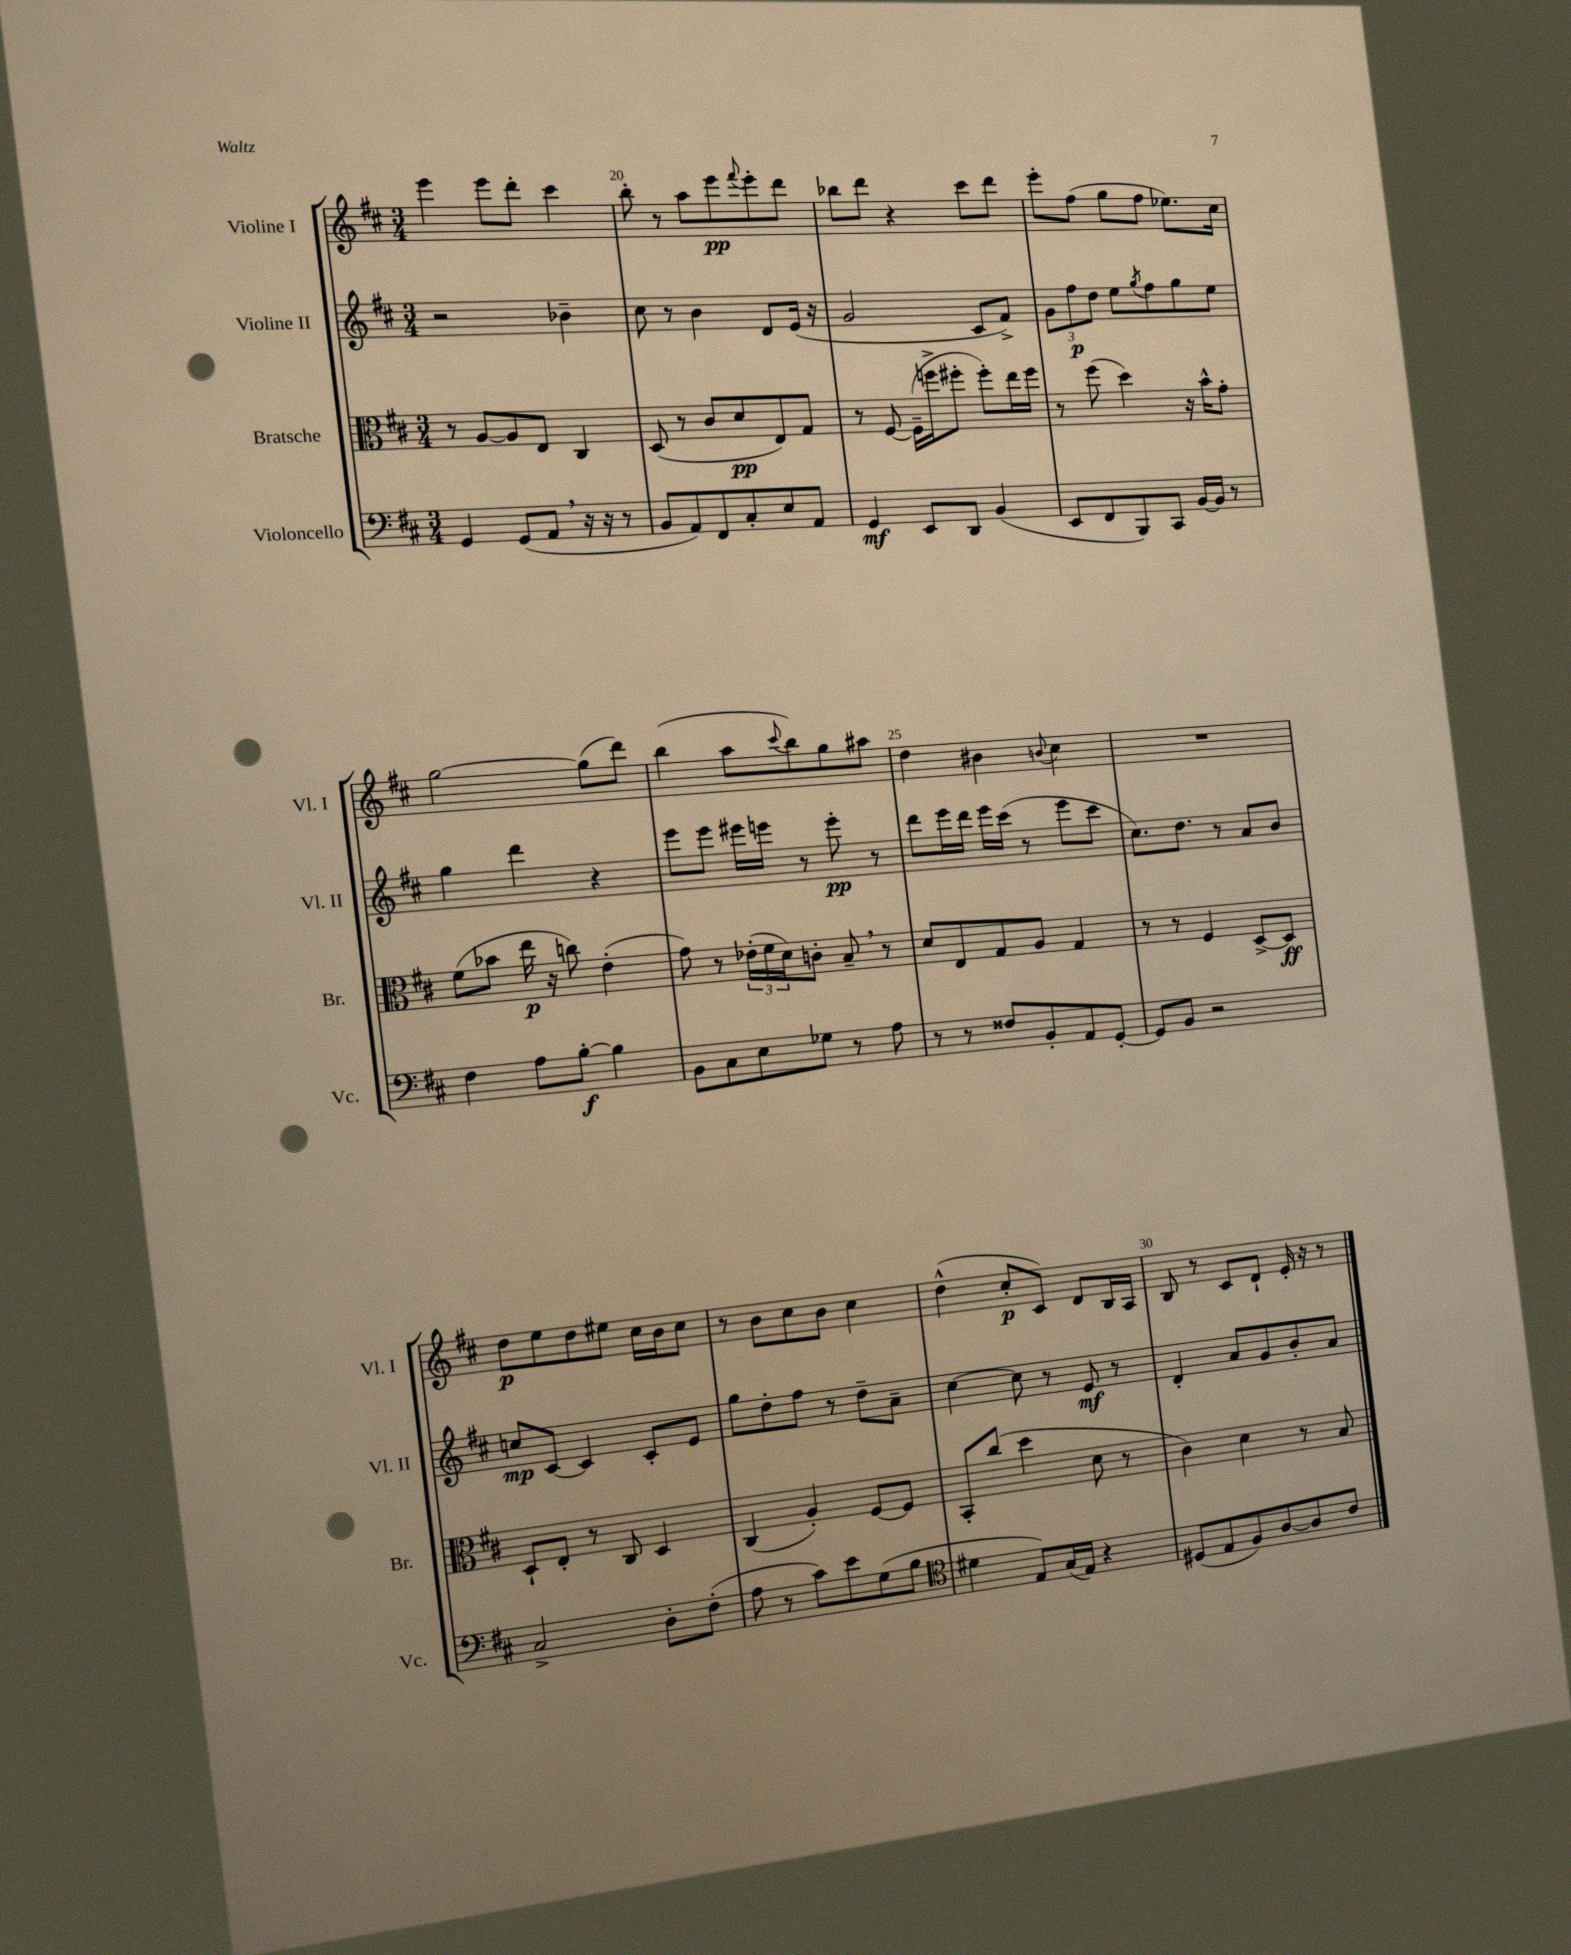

**kern	**dynam	**kern	**dynam	**kern	**dynam	**kern	**dynam
*part4	*part4	*part3	*part3	*part2	*part2	*part1	*part1
*staff4	*staff4	*staff3	*staff3	*staff2	*staff2	*staff1	*staff1
*I"Violoncello	*	*I"Bratsche	*	*I"Violine II	*	*I"Violine I	*
*I'Vc.	*	*I'Br.	*	*I'Vl. II	*	*I'Vl. I	*
*clefF4	*	*clefC3	*	*clefG2	*	*clefG2	*
*k[f#c#]	*	*k[f#c#]	*	*k[f#c#]	*	*k[f#c#]	*
*M3/4	*	*M3/4	*	*M3/4	*	*M3/4	*
=19	=19	=19	=19	=19	=19	=19	=19
4GG/	.	8r	.	2r	.	4eee\	.
.	.	[8A/L	.	.	.	.	.
(8GG/L	.	8A/]	.	.	.	8eee\L	.
8AA,/J	.	8E/J	.	.	.	8ddd'\J	.
16r	.	4C#/	.	4b-X~\	.	4ccc#\	.
16r	.	.	.	.	.	.	.
8r	.	.	.	.	.	.	.
=20	=20	=20	=20	=20	=20	=20	=20
8BB/L	.	(8D/	.	8cc#\	.	8bb'\	.
8AA/)	.	8r	.	8r	.	8r	.
8FF#/	.	8c#/L	.	4b\	.	8aa\L	.
8C#'/	.	8d/	pp	.	.	8eee\	pp
.	.	.	.	.	.	8qqfff#/	.
8E/	.	8E/)	.	8d/L	.	8eee'\	.
8AA/J	.	8G/J	.	(16e/Jk	.	8ddd\J	.
.	.	.	.	16r	.	.	.
=21	=21	=21	=21	=21	=21	=21	=21
4GG/	mf	8r	.	2g/	.	8bb-X\L	.
.	.	[8F#/	.	.	.	8ddd\J	.
8EE/L	.	(16F#~\LL]	.	.	.	4r	.
.	.	16ffn^\J	.	.	.	.	.
8DD/J	.	8ff#X'\J	.	.	.	.	.
(4BB/	.	8ff#'\L)	.	8c#/L	.	8ccc#\L	.
.	.	16ee\L	.	8f#^/J)	.	8ddd\J	.
.	.	16ff#\JJ	.	.	.	.	.
=22	=22	=22	=22	=22	=22	=22	=22
8EE/L	.	8r	.	12g\L	.	8eee'\L	.
.	.	.	.	12ff#\	p	.	.
8FF#/	.	(8ff#\	.	.	.	(8ff#\J	.
.	.	.	.	12dd\J	.	.	.
8BBB/)	.	4dd\)	.	8ee\L	.	8gg\L	.
.	.	.	.	8qgg/	.	.	.
8CC#/J	.	.	.	8ff#\	.	8ff#\J	.
[16BB/LL	.	16r	.	8gg\	.	8.ee-X\L)	.
16BB/JJ]	.	16b^^\KL	.	.	.	.	.
8r	.	8g'\J	.	8ee\J	.	.	.
.	.	.	.	.	.	16cc#\Jk	.
!!LO:LB:g=z
=23	=23	=23	=23	=23	=23	=23	=23
4F#\	.	(8f#\L	.	4gg\	.	[2gg\	.
.	.	8b-X\J	.	.	.	.	.
8A\L	.	16ee\	p	4ddd\	.	.	.
.	.	16r	.	.	.	.	.
[8B'\J	f	8ccn\)	.	.	.	.	.
4B\]	.	(4e'\	.	4r	.	(8gg\L]	.
.	.	.	.	.	.	8ddd\J)	.
=24	=24	=24	=24	=24	=24	=24	=24
8BB\L	.	8g\)	.	8eee\L	.	(4bb\	.
8C#\	.	8r	.	8eee\J	.	.	.
8E\	.	(24e-X'\LL	.	16eee#X\LL	.	8aa\L	.
.	.	24f#\	.	.	.	.	.
.	.	.	.	16eeen\JJ	.	.	.
.	.	24d\J)	.	.	.	.	.
.	.	.	.	.	.	8qqccc#/	.
8G-X\J	.	8cn'\J	.	8r	.	8bb\)	.
8r	.	8B~,/	.	8eee'\	pp	8gg\	.
8A\	.	8r	.	8r	.	8aa#X\J	.
=25	=25	=25	=25	=25	=25	=25	=25
8r	.	8d/L	.	8ddd\L	.	4dd\	.
8r	.	8E/	.	16eee\L	.	.	.
.	.	.	.	16ddd\JJ	.	.	.
8F##X/L	.	8G/	.	16eee\LL	.	4b#X\	.
.	.	.	.	(16ccc#\JJ	.	.	.
8BB'/	.	8A/J	.	8r	.	.	.
.	.	.	.	.	.	8qqbn/	.
8AA/	.	4G/	.	8eee\L	.	4cc#\	.
[8GG'/J	.	.	.	8ccc#\J	.	.	.
=26	=26	=26	=26	=26	=26	=26	=26
8GG/L]	.	8r	.	8.cc#\L)	.	2.r	.
8BB/J	.	8r	.	.	.	.	.
.	.	.	.	8.dd\J	.	.	.
2r	.	4F#/	.	.	.	.	.
.	.	.	.	8r	.	.	.
.	.	[8D^/L	.	8a/L	.	.	.
.	.	8D/J]	ff	8b/J	.	.	.
!!LO:LB:g=z
=27	=27	=27	=27	=27	=27	=27	=27
2C#^/	.	8D`/L	.	8ccn/L	mp	8dd\L	p
.	.	8E'/J	.	[8c#/J	.	8ee\	.
.	.	8r	.	4c#/]	.	8dd\	.
.	.	8C#/	.	.	.	8ee#X\J	.
8D'\L	.	4D/	.	8c#'/L	.	16cc#\LL	.
.	.	.	.	.	.	16b\J	.
(8F#'\J	.	.	.	8e/J	.	8cc#\J	.
=28	=28	=28	=28	=28	=28	=28	=28
8A\	.	(4C#/	.	8gg\L	.	8r	.
8r	.	.	.	8dd'\	.	8b\L	.
8c#\L)	.	4A'/)	.	8ff#\J	.	8cc#\	.
8e\	.	.	.	8r	.	8b\J	.
(8G\	.	[8F#/L	.	8dd~\L	.	4cc#\	.
8B\J	.	8F#/J]	.	8a~\J	.	.	.
=29	=29	=29	=29	=29	=29	=29	=29
*clefC4	*	*	*	*	*	*	*
4d#X\	.	8BB'/L	.	[4cc#\	.	(4dd^^\	.
.	.	(8cc#/J	.	.	.	.	.
8E/L)	.	4dd\	.	8cc#\]	.	8cc#'/L	p
(16G/L	.	.	.	8r	.	8c#/J)	.
16E/JJ)	.	.	.	.	.	.	.
4r	.	8d\	.	8e/	mf	8d/L	.
.	.	8r	.	8r	.	16B/L	.
.	.	.	.	.	.	16A/JJ	.
=30	=30	=30	=30	=30	=30	=30	=30
(8D#X/L	.	4c#\)	.	4d'/	.	8B/	.
8E/	.	.	.	.	.	8r	.
8F#/)	.	4d\	.	8a/L	.	8c#/L	.
[8A/	.	.	.	8g/	.	8d`/J	.
8A/]	.	8r	.	8b'/	.	16e'/	.
.	.	.	.	.	.	16r	.
8c#/J	.	8B/	.	8a/J	.	8r	.
==	==	==	==	==	==	==	==
*-	*-	*-	*-	*-	*-	*-	*-
